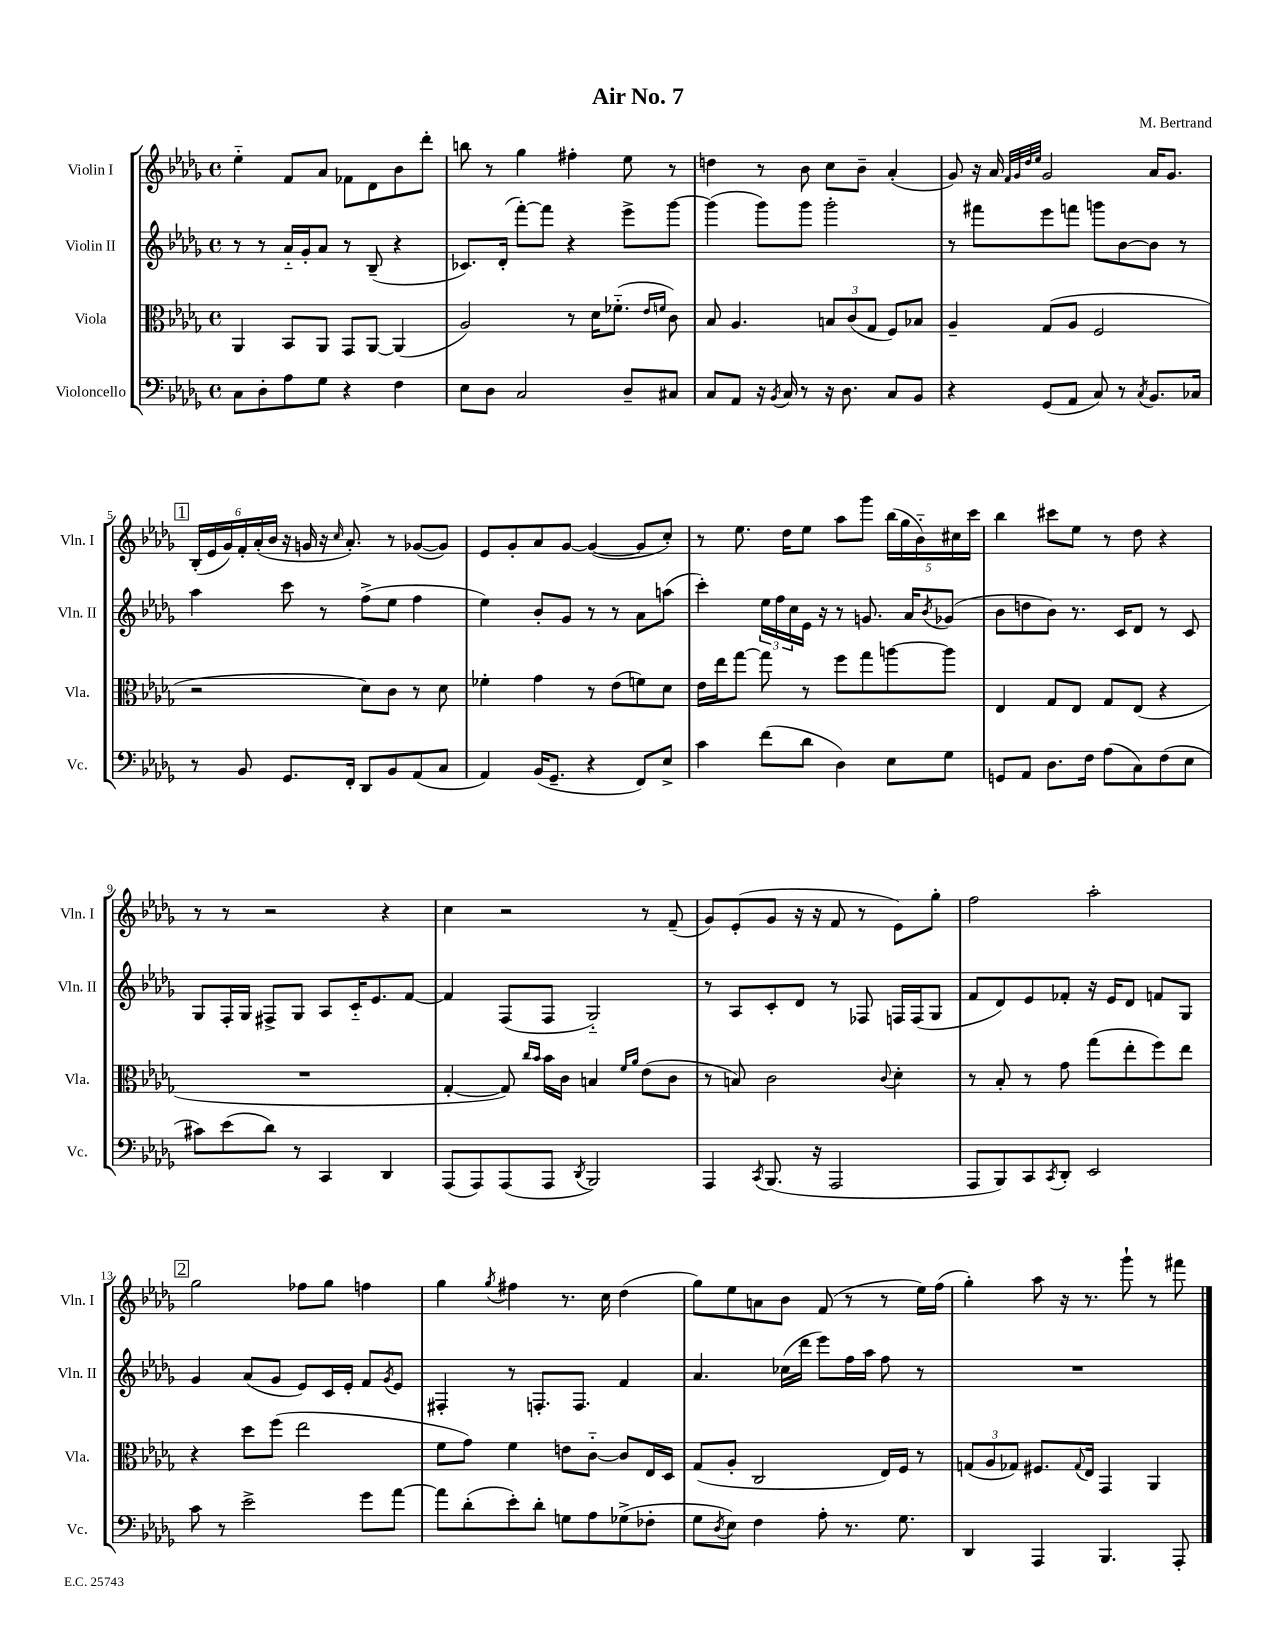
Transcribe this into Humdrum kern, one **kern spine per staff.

**kern	**kern	**kern	**kern
*part4	*part3	*part2	*part1
*staff4	*staff3	*staff2	*staff1
*I"Violoncello	*I"Viola	*I"Violin II	*I"Violin I
*I'Vc.	*I'Vla.	*I'Vln. II	*I'Vln. I
*clefF4	*clefC3	*clefG2	*clefG2
*k[b-e-a-d-g-]	*k[b-e-a-d-g-]	*k[b-e-a-d-g-]	*k[b-e-a-d-g-]
*M4/4	*M4/4	*M4/4	*M4/4
*met(c)	*met(c)	*met(c)	*met(c)
=1	=1	=1	=1
8C\L	4AA-/	8r	4ee-\
8D-'\	.	8r	.
8A-\	8BB-/L	16a-/LL	8f/L
.	.	16g-'/J	.
8G-\J	8AA-/J	8a-/J	8a-/J
4r	8GG-/L	8r	8f-X\L
.	[8AA-/J	(8B-~/	8d-\
4F\	(4AA-/]	4r	8b-\
.	.	.	8ddd-'\J
=2	=2	=2	=2
8E-\L	2A-/)	8.c-X/L)	8bbn\
8D-\J	.	.	8r
.	.	(16d-'/Jk	.
2C/	.	[8fff'\L)	4gg-\
.	.	8fff\J]	.
.	8r	4r	4ff#X'\
.	16d-\KL	.	.
.	(8.f-X\J	.	.
8D-~/L	.	8eee-^\L	8ee-\
.	16qqe-/LL	.	.
.	16qqfn/JJ	.	.
8C#X/J	8c\)	[8ggg-\J	8r
=3	=3	=3	=3
8C/L	8B-/	(4ggg-\]	4ddn\
8AA-/J	4.A-/	.	.
16r	.	8ggg-\L)	8r
8qBB-/	.	.	.
16C/	.	.	.
8r	.	8ggg-\J	8b-\
16r	12Bn/L	2ggg-'\	8cc\L
8.D-\	.	.	.
.	(12c/	.	.
.	.	.	8b-~\J
.	12G-/J	.	.
8C/L	8F/L)	.	(4a-'/
8BB-/J	8B-X/J	.	.
=4	=4	=4	=4
4r	4A-~/	8r	8g-/)
.	.	8fff#X\L	16r
.	.	.	16a-/
.	.	.	32qqf/LLL
.	.	.	32qqg-/
.	.	.	32qqdd-/
.	.	.	32qqee-/JJJ
(8GG-/L	(8G-/L	8eee-\	2g-/
8AA-/J	8A-/J	8fffn\J	.
8C/)	2F/	8gggn\L	.
8r	.	[8b-\	.
8qC/	.	.	.
8.BB-/L	.	8b-\J]	16a-/KL
.	.	.	8.g-/J
.	.	8r	.
16C-X/Jk	.	.	.
!!LO:LB:g=z
!!LO:REH:place=s1:t=1
=5	=5	=5	=5
8r	2r	4aa-\	(24B-'/LL
.	.	.	24e-/
.	.	.	24g-/)
8BB-/	.	.	24f'/
.	.	.	(24a-'/
.	.	.	24b-/JJ
8.GG-/L	.	8ccc\	16r
.	.	.	16gn/
.	.	8r	16r
.	.	.	16qqcc/
16FF'/Jk	.	.	8.a-'/)
8DD-/L	8d-\L)	(8ff^\L	.
8BB-/	8c\J	8ee-\J	8r
(8AA-/	8r	4ff\	([8g-X/L
8C/J	8d-\	.	8g-/J])
=6	=6	=6	=6
4AA-/)	4f-X'\	4ee-\)	8e-/L
.	.	.	8g-'/
(16BB-/KL	4g-\	8b-'/L	8a-/
8.GG-~/J	.	.	.
.	.	8g-/J	[8g-/J
4r	8r	8r	(4g-/_
.	(8e-\L	8r	.
8FF/L)	8fn\)	8a-\L	8g-/L]
8E-^/J	8d-\J	(8aan\J	8cc'/J)
=7	=7	=7	=7
4c\	16e-\LL	4ccc'\)	8r
.	16ee-\J	.	.
.	[8gg-\J	.	8.ee-\
(8f\L	8gg-\]	24ee-\LL	.
.	.	24ff\	.
.	.	.	16dd-\KL
.	.	24cc\	.
8d-\J	8r	16e-\JJ	8ee-\J
.	.	16r	.
4D-\)	8ff\L	8r	8aa-\L
.	8gg-\	8.gn/	8ggg-\J
8E-\L	[8aan\	.	(20bb-\LL
.	.	.	20gg-\
.	.	16a-/KL	.
.	.	.	20b-\)
.	.	8qb-/	.
8G-\J	8aa\J]	(8g-X/J	.
.	.	.	20cc#X\
.	.	.	20ccc\JJ
=8	=8	=8	=8
8GGn/L	4E-/	8b-\L	4bb-\
8AA-/J	.	8ddn\	.
8.D-\L	8G-/L	8b-\J)	8ccc#X\L
.	8E-/J	8.r	8ee-\J
16F\Jk	.	.	.
(8A-\L	8G-/L	.	8r
.	.	16c/KL	.
8C\)	(8E-/J	8d-/J	8dd-\
(8F\	4r	8r	4r
8E-\J	.	8c/	.
!!LO:LB:g=z
=9	=9	=9	=9
8c#X\L)	1r	8G-/L	8r
(8e-\	.	16F'/L	8r
.	.	16G-/JJ	.
8d-\J)	.	8F#X^/L	2r
8r	.	8G-/J	.
4CC/	.	8A-/L	.
.	.	16c/K	.
.	.	8.e-/	.
4DD-/	.	.	4r
.	.	[8f/J	.
=10	=10	=10	=10
(8AAA-/L	[4G-'/	4f/]	4cc\
8AAA-/)	.	.	.
(8AAA-/	8G-/])	(8F/L	2r
.	16qqcc/LL	.	.
.	16qqb-/JJ	.	.
8AAA-/J	16b-\LL	8F/J	.
.	16c\JJ	.	.
8qDD-/	.	.	.
2BBB-/)	4Bn/	2G-/)	.
.	16qqf/LL	.	.
.	16qqa-/JJ	.	.
.	(8e-\L	.	8r
.	8c\J	.	(8f~/
=11	=11	=11	=11
4AAA-/	8r	8r	8g-/L)
.	8Bn/)	8A-/L	(8e-'/
8qCC/	.	.	.
(8.BBB-/	2c\	8c'/	8g-/J
.	.	8d-/J	16r
16r	.	.	16r
2AAA-/	.	8r	8f/
.	.	8F-X/	8r
.	8qqc/	.	.
.	4d-'\	16Fn/LL	8e-\L)
.	.	(16F/J	.
.	.	8G-/J	8gg-'\J
=12	=12	=12	=12
8AAA-/L	8r	8f/L	2ff\
8BBB-/)	8B-'/	8d-/)	.
8CC/	8r	8e-/	.
8qCC/	.	.	.
8DD-'/J	8g-\	8f-X'/J	.
2EE-/	(8gg-\L	16r	2aa-'\
.	.	16e-/KL	.
.	8ee-'\	8d-/J	.
.	8ff\)	8fn/L	.
.	8ee-\J	8G-/J	.
!!LO:LB:g=z
!!LO:REH:place=s1:t=2
=13	=13	=13	=13
8c\	4r	4g-/	2gg-\
8r	.	.	.
2e-^\	8dd-\L	(8a-/L	.
.	(8ff\J	8g-/J	.
.	2ee-\	8e-/L)	8ff-X\L
.	.	16c/L	8gg-\J
.	.	16e-'/JJ	.
8g-\L	.	8f/L	4ffn\
.	.	8qg-/	.
[8a-\J	.	8e-/J	.
=14	=14	=14	=14
8a-\L]	8f\L	4F#X'/	4gg-\
(8d-'\	8g-\J)	.	.
.	.	.	8qgg-/
8e-'\)	4f\	8r	4ff#X\
8d-'\J	.	8.Fn'/L	.
8Gn\L	8en\L	.	8.r
.	.	8.F/J	.
8A-\	[8c\J	.	.
.	.	.	16cc\
(8G-X^\	8c/L]	4f/	(4dd-\
8F-X'\J	16E-/L	.	.
.	16D-/JJ	.	.
=15	=15	=15	=15
8G-\L	(8G-/L	4.a-/	8gg-\L)
8qD-/	.	.	.
8E-\J)	8A-'/J	.	8ee-\
4F\	2C/	.	8an\
.	.	(16cc-X\LL	8b-\J
.	.	16ddd-\JJ	.
8A-'\	.	8eee-\L)	(8f/
8.r	.	16ff\L	8r
.	.	16aa-\JJ	.
.	16E-/LL)	8ff\	8r
8.G-\	16F/JJ	.	.
.	8r	8r	16ee-\LL)
.	.	.	(16ff\JJ
=16	=16	=16	=16
4DD-/	(12Gn/L	1r	4gg-'\)
.	12A-/	.	.
.	12G-X/J)	.	.
4AAA-/	8.F#X/L	.	8aa-\
.	.	.	16r
.	8qqG-/	.	.
.	16E-/Jk	.	8.r
4.BBB-/	4GG-/	.	.
.	.	.	8ggg-`\
.	4AA-/	.	8r
8AAA-'/	.	.	8fff#X\
==	==	==	==
*-	*-	*-	*-
